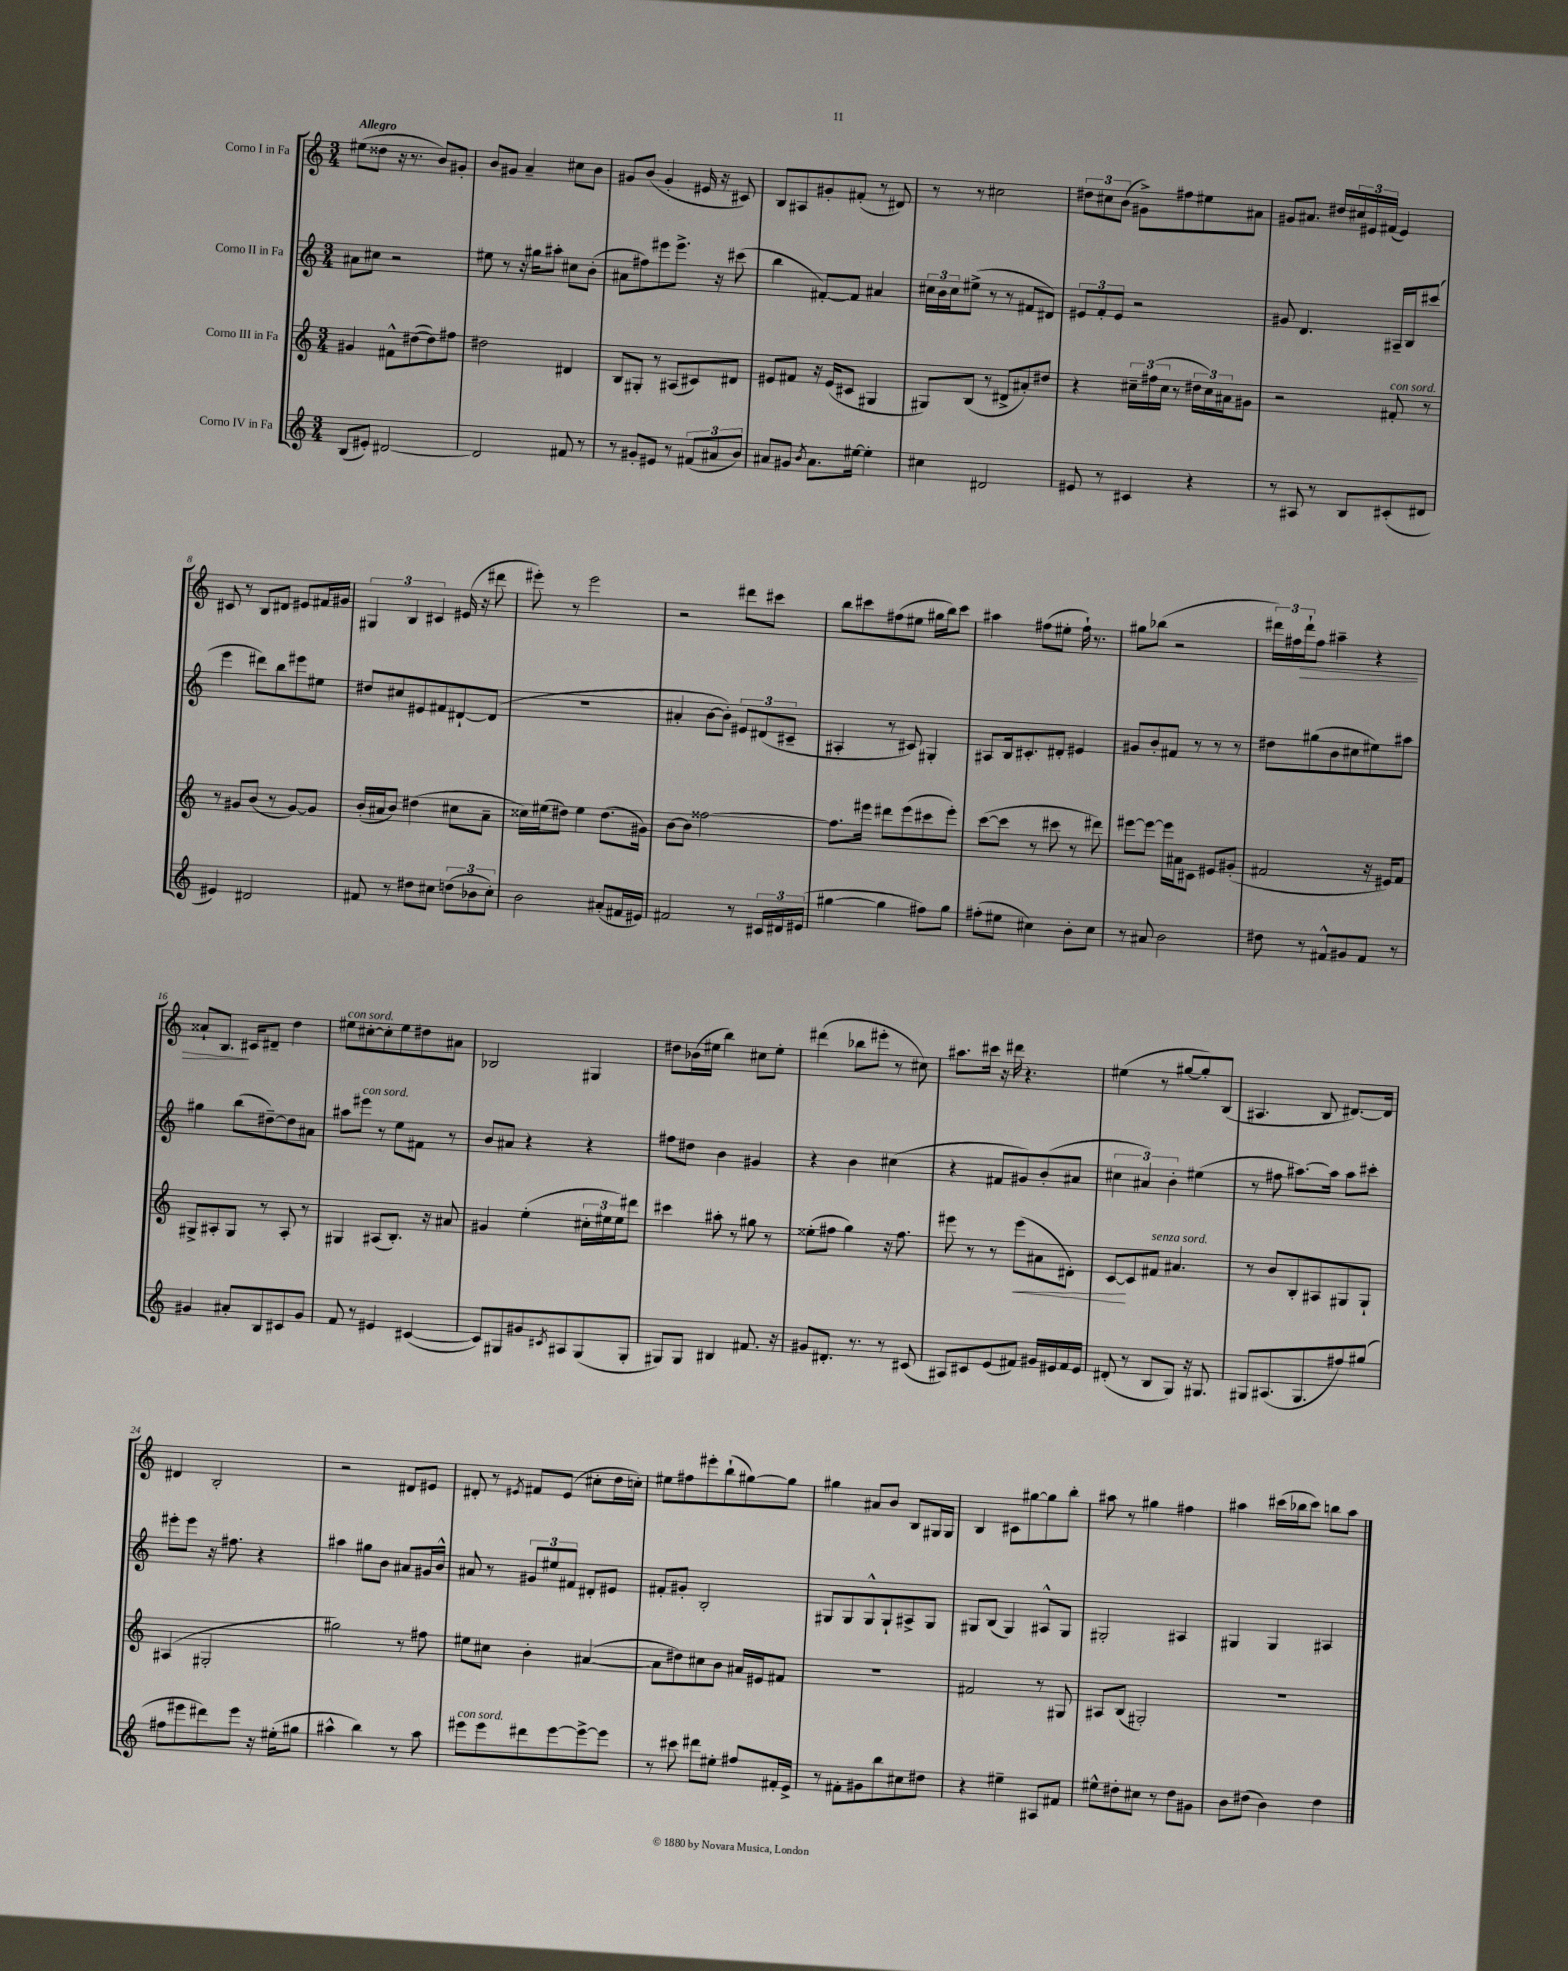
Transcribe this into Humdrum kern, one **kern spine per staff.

**kern	**kern	**kern	**kern
*staff4	*staff3	*staff2	*staff1
*clefG2	*clefG2	*clefG2	*clefG2
*k[]	*k[]	*k[]	*k[]
*M3/4	*M3/4	*M3/4	*M3/4
(8B	4g#	8a#	(8ee#
8e#')	.	8cc#	8dd##
[2d#	8f#^^	2r	16r
.	.	.	8.r
.	([8dd#	.	.
.	8dd#])	.	8b)
.	8ff#	.	8g#'
=	=	=	=
2d#]	2dd#	8ee#	8b
.	.	8r	8g#
.	.	16r	4a~
.	.	16gg#	.
.	.	8aa#'	.
8f#	4d#	8cc#	8cc#
8r	.	(8b'	8b
=	=	=	=
8r	8B	8a#	8g#
8g#'	8G#'	8ff#)	(8b
8e#	8r	8eee#	4g#'
8r	(8A#	8.eee#^	.
(12f#	8c#)	.	16e#
.	.	16r	16r
12a#	.	.	.
.	8d#	(8ccc#	8c#)
12b)	.	.	.
=	=	=	=
8a#	8e#	4bb	8B
8g#	8f#	.	8A#
8qb	.	.	.
8.a#	16r	[8f#')	8g#'
.	(16e#	.	.
.	8c#	8f#]	(8f#'
[16ee#	.	.	.
4ee#']	4G#	4a#	8r
.	.	.	8d#)
=	=	=	=
4cc#	8G#)	24cc#	8r
.	.	24b	.
.	.	24cc#	.
.	(8B	(8ee#^	8r
2d#	8r	8r	2cc#
.	8d#^	8r	.
.	8a#')	8f#	.
.	8dd#	8d#)	.
=	=	=	=
8e#	4r	12e#	12dd#
.	.	12f'	12cc#
8r	.	.	.
.	.	12e#	(12b
4c#	24cc#~	2r	8g#^)
.	(24ff#	.	.
.	24cc#	.	.
.	8r	.	8ff#
4r	24dd#	.	8ee#
.	24cc#)	.	.
.	24a#	.	.
.	8g#	.	8a#
=	=	=	=
8r	2r	8g#	8g#
8A#	.	4.d	8.a#
8r	.	.	.
.	.	.	16dd#
8B	.	.	24cc#
.	.	.	24e#
.	.	.	(24f#
(8c#'	8f#'	16A#~	4e#)
.	.	16B	.
8d#	8r	(8ccc#	.
=	=	=	=
4e#)	8r	4eee	8c#
.	8g#	.	8r
2d#	(8b	8ddd#)	8B
.	8r	8bb	8d#
.	[8g#)	8eee#	8e#
.	8g#]	8ee#	16f#
.	.	.	16g#
=	=	=	=
8f#	(16b'	8dd#	6G#
.	16a#	.	.
8r	8b)	8cc#	.
.	.	.	6B
8dd#	(4dd#	8e#	.
.	.	.	6c#
8cc#	.	8f#	.
(12dd	8cc#	[8d#`	(16e#
.	.	.	16r
12b-	.	.	.
.	8a#~	(8d#]	8ddd#
12cc#')	.	.	.
=	=	=	=
2b	16cc##)	2.r	8eee#')
.	(16ee#	.	.
.	8dd#)	.	8r
.	4ee#	.	2eee#
(8a#'	(8.dd#	.	.
16f#	.	.	.
16e#)	16g#)	.	.
=	=	=	=
2f#	[8b	4a#'	2r
.	8b]	.	.
.	[2ff##	[8b	.
.	.	8b'])	.
8r	.	12e#	8ddd#
.	.	(12d#	.
24c#	.	.	8ccc#
24d#	.	12c#~	.
(24e#	.	.	.
=	=	=	=
[4gg#	8.ff##]	4A#'	8bb
.	.	.	8ccc#
.	16eee#	.	.
4gg#]	8ddd#	8r	(8ff#
.	(8eee#	8c#)	8ee#
8ff#)	8ccc#	4G#'	16gg#
.	.	.	16bb)
8gg#	8eee#')	.	8ccc#
=	=	=	=
(8ff#'	([8ccc	8A#	4aa#
8ee#	8ccc]	16B	.
.	.	8.c#'	.
4cc#)	8r	.	(8ff#
.	8ccc#	8d#'	8ee#'
8b'	8r	4e#	16ff#`)
.	.	.	8.r
8cc#	8ddd#)	.	.
=	=	=	=
8r	[8eee#	8g#	8gg#
8a#	8eee#_	8b'	(8bb-
2b	16eee#]	8f#	2r
.	16a#	.	.
.	8c#	8r	.
.	8e#	8r	.
.	(8g#'	8r	.
=	=	=	=
8dd#	2f#	8dd#	24ddd#)
.	.	.	24ff#
.	.	.	24ddd#`
8r	.	(8gg#	8ff#
8f#^^	.	8b	4aa#~
8g#	.	8cc#	.
8f#	16r	8ee#)	4r
.	16e#)	.	.
8r	8f#	8aa#	.
=	=	=	=
4g#	8G#^	4gg#	8a##`
.	8A#'	.	8.B
8a#'	8G#	(8bb	.
.	.	.	16c#
8B	8r	[8dd#~)	8d#~
8c#	8A#'	8dd#]	4dd
8g#	8r	8a#	.
=	=	=	=
8f	4G#	8aa#	8ee#
8r	.	8eee#	[8cc#'
4e#	(8A#	8r	8cc#']
.	8.B')	8ee	8ee#
([4c#	.	8f#	8dd#
.	16r	.	.
.	8a#	8r	8a#
=	=	=	=
8c#])	4g#	8b	2B-
8G#	.	8a#	.
8g#	(4ee'	4r	.
8qc#	.	.	.
8A#	.	.	.
(8G#	24cc#'	4r	4G#
.	24ee#	.	.
.	24ee#)	.	.
8G#'	8ddd#	.	.
=	=	=	=
8G#)	4ccc#	8ff#	8dd#
8G#	.	8dd#	(16b-
.	.	.	16ee#
4B#	8aa#'	4b	4bb)
.	8r	.	.
8.f#	8gg#	4g#	8cc#
.	8r	.	8ee#'
16r	.	.	.
=	=	=	=
8g#	(8ee##'	4r	(4ddd#
8.d#'	8ff#	.	.
.	4gg)	4b	8bb-
8.r	.	.	.
.	.	.	8eee#'
8r	16r	(4cc#	8r
.	8.ff#	.	.
(8c#	.	.	8cc#)
=	=	=	=
8A#)	8eee#	4r	8.aa#
8c#	8r	.	.
.	.	.	16ccc#
(8e	8r	8f#	16r
.	.	.	16ddd#
8f#)	(8eee#	8g#)	4.r
16g#	8a#	(8b'	.
16e#	.	.	.
16f#	8d#')	8a#	.
16e#	.	.	.
=	=	=	=
(8d#'	[8c	6cc#	(4ee#
8r	8c]	.	.
.	.	6a#)	.
8B	8f#	.	8r
.	.	6b'	.
8G)	4.a#	.	[8gg#
16r	.	(4ee#	8gg#'])
8.G#	.	.	.
.	.	.	(8B
=	=	=	=
8G#	8r	8r	4.A#
(8.A#	8b	8ff#	.
.	8B'	[8.aa#)	.
8.G#	.	.	.
.	8A#	.	8B
.	.	16aa#]	.
8ff#)	8G#	8aa#	[8.d#)
(8gg#	8G#`	8ccc#'	.
.	.	.	16d#]
=	=	=	=
8ff#	(4A#	8eee#'	4d#
8eee#	.	8eee#	.
8ddd#)	2G#'	16r	2B'
.	.	8.ff#	.
8eee#	.	.	.
16r	.	4r	.
(16ee#'	.	.	.
8gg#	.	.	.
=	=	=	=
4aa#^^	2gg#)	4aa#	2r
4bb)	.	8gg#	.
.	.	8b	.
8r	8r	8a#	8d#
8aa#	8ff#	16g#	8e#
.	.	16b^^	.
=	=	=	=
8eee#	8ee#	8a#	8d#'
8eee#	8cc#	8r	8r
.	.	.	8qe#
8ddd#	4b'	12g#	8f#
.	.	12ee#	.
[8eee#	.	.	(8e#
.	.	12f#	.
8eee#^_	([4a#	8d#'	8cc#'
8eee#]	.	8e#	16dd
.	.	.	16cc')
=	=	=	=
8r	8a#]	8f#'	8ee#
8ccc#	8dd#)	8g#'	8ff#
8ddd#	8cc#	2B'	8eee#'
8ee#'	8b	.	(8bb`
8ff#	16a#	.	[8gg#)
.	16e#	.	.
16f#'	8f#	.	8gg#]
16e^	.	.	.
=	=	=	=
8r	2.r	8G#	4gg#
8f#'	.	8G#	.
8g#	.	8G#^^	8a#
8bb	.	8G#`	8b
8cc#	.	8A#^	8B
8dd#	.	8G#	16G#
.	.	.	16G#
=	=	=	=
4r	2f#	8G#	4B
.	.	(8B	.
4ee#~	.	4G#)	8c#
.	.	.	[8gg#
8A#	8r	8A#^^	8gg#]
8f#	8G#	8G#	8bb'
=	=	=	=
8ee#^^	8A#	2G#'	8aa#
8dd#'	(8B	.	8r
8cc#	2G#')	.	4gg#
8r	.	.	.
8dd#	.	4A#	4ff#
8g#	.	.	.
=	=	=	=
8b	2.r	4G#	4aa#
(8dd#	.	.	.
4b)	.	4G#	(16ccc#
.	.	.	16bb-
.	.	.	8ccc#)
4dd#	.	4A#	8bb
.	.	.	8aa#
==	==	==	==
*-	*-	*-	*-
